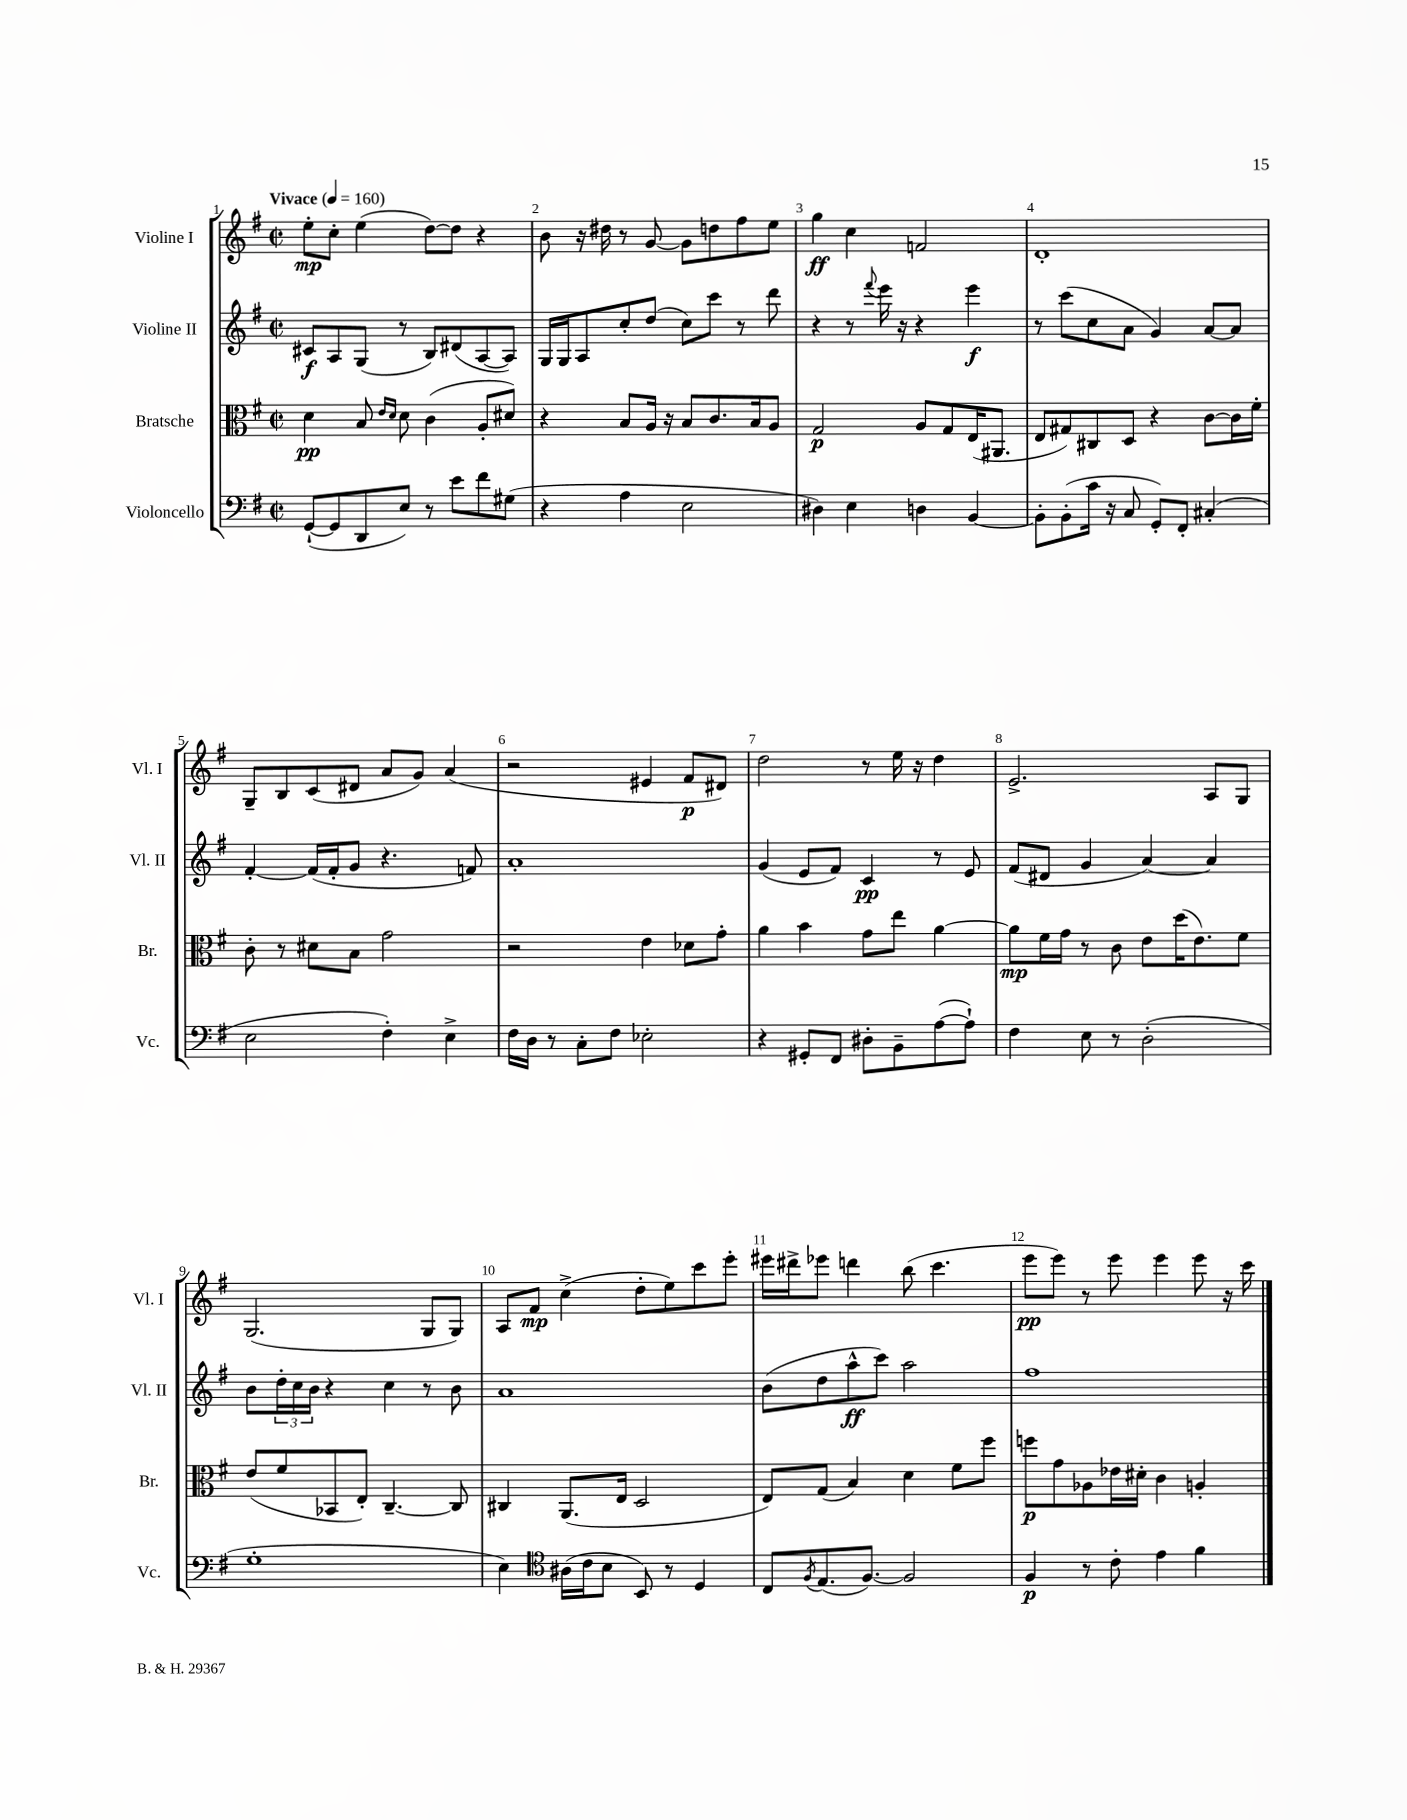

**kern	**kern	**kern	**kern
*staff4	*staff3	*staff2	*staff1
*clefF4	*clefC3	*clefG2	*clefG2
*k[f#]	*k[f#]	*k[f#]	*k[f#]
*M2/2	*M2/2	*M2/2	*M2/2
*met(c|)	*met(c|)	*met(c|)	*met(c|)
*MM160	*MM160	*MM160	*MM160
([8GG`/L	4d\	8c#/L	8ee'\L
8GG/]	.	8A/	8cc'\J
8DD/	8B/	(8G/J	(4ee\
.	16qqe/LL	.	.
.	16qqd/JJ	.	.
8E/J)	8d\	8r	.
8r	(4c\	8B/L)	[8dd\L)
8e\L	.	(8d#/	8dd\]J
8f#\	8A'/L	[8A/	4r
(8G#\J	8d#/J)	8A/]J)	.
=	=	=	=
4r	4r	16G/LL	8b\
.	.	16G/J	.
.	.	8A/	16r
.	.	.	16dd#\
4A\	8B/L	8cc'/	8r
.	16A/Jk	(8dd/J	[8g/
.	16r	.	.
2E\	8B/L	8cc\L)	8g\]L
.	8.c/	8ccc\J	8dd\
.	.	8r	8ff#\
.	16B/k	.	.
.	8A/J	8ddd\	8ee\J
=	=	=	=
4D#\)	2G/	4r	4gg\
4E\	.	8r	4cc\
.	.	8qqfff#/	.
.	.	16eee\	.
.	.	16r	.
4D\	8A/L	4r	2f/
.	8G/	.	.
[4BB/	(16E/K	4eee\	.
.	8.AA#/J	.	.
=	=	=	=
8BB'\]L	8E/L	8r	1d'
(8BB'\	8G#/)	(8ccc\L	.
16c\Jk	8C#/	8cc\	.
16r	.	.	.
8C/	8D/J	8a\J	.
8GG'/L)	4r	4g/)	.
8FF#'/J	.	.	.
(4C#'/	[8c\L	[8a/L	.
.	16c\]L	8a/]J	.
.	16f#'\JJ	.	.
=	=	=	=
2E\	8c'\	[4f#'/	8G~/L
.	8r	.	8B/
.	8d#\L	(16f#/]LL	(8c/
.	.	16f#'/J	.
.	8B\J	8g/J	8d#/J
4F#'\)	2g\	4.r	8a/L
.	.	.	8g/J)
4E^\	.	.	(4a/
.	.	8f/)	.
=	=	=	=
16F#\LL	2r	1a'	2r
16D\JJ	.	.	.
8r	.	.	.
8C'\L	.	.	.
8F#\J	.	.	.
2E-'\	4e\	.	4e#/
.	8d-\L	.	8f#/L
.	8g'\J	.	8d#/J)
=	=	=	=
4r	4a\	(4g/	2dd\
8GG#'/L	4b\	8e/L	.
8FF#/J	.	8f#/J)	.
8D#'\L	8g\L	4c/	8r
8BB~\	8ee\J	.	16ee\
.	.	.	16r
([8A\	[4a\	8r	4dd\
8A`\]J)	.	8e/	.
=	=	=	=
4F#\	8a\]L	(8f#/L	2.e^/
.	16f#\L	8d#/J	.
.	16g\JJ	.	.
8E\	8r	4g/	.
8r	8c\	.	.
(2D'\	8e\L	[4a/)	.
.	(16dd\K	.	.
.	8.e\)	.	.
.	.	4a/]	8A/L
.	8f#\J	.	8G/J
=	=	=	=
1G'	(8e/L	8b\L	(2.G/
.	8f#/	24dd'\L	.
.	.	24cc\	.
.	.	24b\JJ	.
.	8BB-/	4r	.
.	8E'/J)	.	.
.	[4.C~/	4cc\	.
.	.	8r	8G/L
.	8C/]	8b\	8G/J)
=	=	=	=
4E\)	4C#/	1a	8A/L
.	.	.	8f#/J
*clefC4	*	*	*
(16A#\LL	(8.AA/L	.	(4cc^\
16c\J	.	.	.
8B\J	.	.	.
.	16E/Jk	.	.
8BB/)	2D/	.	8dd'\L
8r	.	.	8ee\)
4D/	.	.	8ccc\
.	.	.	8eee'\J
=	=	=	=
8C/L	8E/L)	(8b\L	16eee#\LL
.	.	.	16ddd#^\J
8qF#/	.	.	.
(8.E/	(8G/J	8dd\	8eee-\J
.	4B/)	8aa^^\	4ddd\
[8.F#/J)	.	.	.
.	.	8ccc\J)	.
2F#/]	4d\	2aa\	(8bb\
.	.	.	4.ccc\
.	8f#\L	.	.
.	8ff#\J	.	.
=	=	=	=
4F#/	8ff\L	1ff#	8eee\L
.	8g\	.	8eee\J)
8r	8A-\	.	8r
8c'\	16e-\L	.	8eee\
.	16d#'\JJ	.	.
4e\	4c\	.	4eee\
4f#\	4A'/	.	8eee\
.	.	.	16r
.	.	.	16ccc\
==	==	==	==
*-	*-	*-	*-
